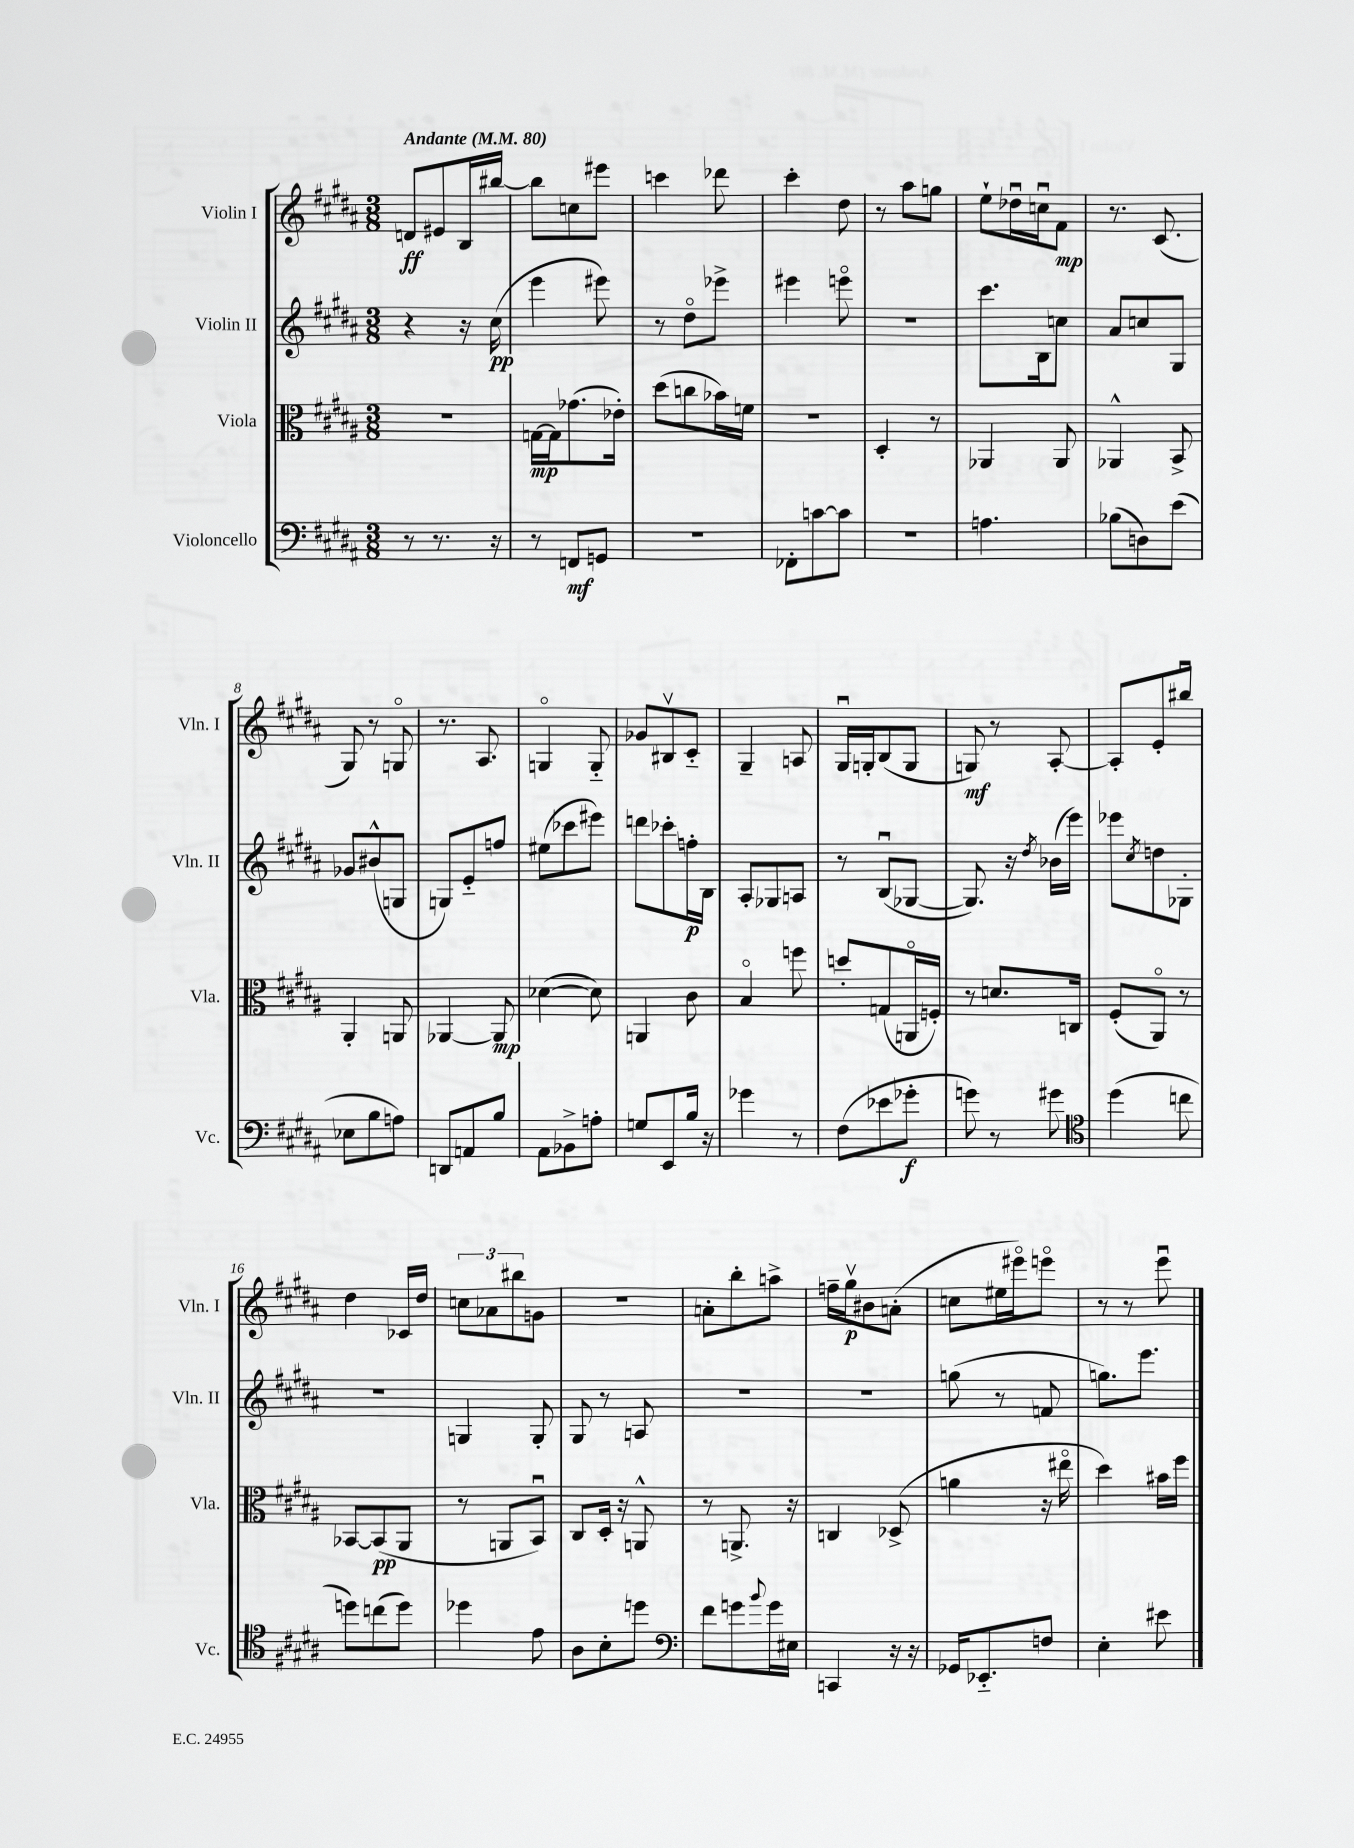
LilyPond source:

<<
\new StaffGroup <<
\new Staff = "s0" \with { instrumentName = "Violin I" shortInstrumentName = "Vln. I" } {
    \clef treble \key b \major \numericTimeSignature \time 3/8 \tempo "Andante" 4 = 80
    d'8\ff eis'8 b16 bis''16~ |
    bis''8 c''8 eis'''8 |
    c'''4 des'''8 |
    cis'''4-. dis''8 |
    r8 ais''8 g''8 |
    e''8-! des''16\downbow c''16\downbow fis'8\mp |
    r8. cis'8.( |
    gis8) r8 g8\flageolet |
    r8. ais8. |
    g4\flageolet g8-_ |
    ges'8 bis8\upbow cis'8-_ |
    gis4-- a8 |
    gis16\downbow g16-. b8( g8 |
    g8\mf) r8 ais8~-. |
    ais8-. e'8-. bis''8\downbow |
    dis''4 ces'16 dis''16 |
    \tuplet 3/2 { c''8 aes'8 bis''8 } g'8 |
    R4. |
    a'8-. b''8-. a''8-> |
    f''16-- gis''16\upbow\p bis'8 a'8-.( |
    c''8 eis''16 eis'''16\flageolet) e'''8\flageolet |
    r8 r8 e'''8\downbow \bar "|." |
}
\new Staff = "s1" \with { instrumentName = "Violin II" shortInstrumentName = "Vln. II" } {
    \clef treble \key b \major \numericTimeSignature \time 3/8
    r4 r16 cis''16\pp( |
    e'''4 eis'''8) |
    r8 dis''8\flageolet ees'''8-> |
    eis'''4 e'''8\flageolet |
    R4. |
    cis'''8. b16 c''8 |
    ais'8 c''8 gis8 |
    ges'8 bis'8-^( g8 |
    g8) e'8-_ f''8 |
    eis''8( ces'''8 eis'''8) |
    d'''8 ces'''8-. f''16-.\p b16 |
    ais8-. ges8 a8 |
    r8 b8\downbow( ges8~ |
    ges8.) r16 \acciaccatura { dis''8 } bes'16( e'''16) |
    ees'''8 \acciaccatura { cis''8 } d''8 ges8-. |
    R4. |
    g4 g8-. |
    gis8 r8 a8 |
    R4. |
    R4. |
    g''8( r8 f'8 |
    g''8.) e'''8. \bar "|." |
}
\new Staff = "s2" \with { instrumentName = "Viola" shortInstrumentName = "Vla." } {
    \clef alto \key b \major \numericTimeSignature \time 3/8
    r4. |
    g16~\mp g16 ges'8.( ees'16-.) |
    dis''8( c''8 bes'16) f'16 |
    R4. |
    dis4-. r8 |
    aes,4 aes,8 |
    aes,4-^ b,8-> |
    ais,4-. a,8 |
    aes,4~ aes,8\mp |
    des'4~( des'8) |
    a,4 cis'8 |
    b4\flageolet f''8 |
    d''8-. g8( a,16\flageolet f16-.) |
    r8 d'8. c16 |
    fis8-.( ais,8\flageolet) r8 |
    bes,8~ bes,8\pp( ais,8 |
    r8 a,8 b,8\downbow) |
    cis8 dis16-. r16 a,8-^ |
    r8 a,8.-> r16 |
    c4 des8->( |
    a'4 r16 eis''16\flageolet |
    dis''4) bis'16 fis''16 \bar "|." |
}
\new Staff = "s3" \with { instrumentName = "Violoncello" shortInstrumentName = "Vc." } {
    \clef bass \key b \major \numericTimeSignature \time 3/8
    r8 r8. r16 |
    r8 f,8\mf g,8 |
    R4. |
    fes,8-. c'8~ c'8 |
    R4. |
    a4. |
    bes8( d8) e'8( |
    ees8 b8 a8) |
    d,8 a,8 b8 |
    ais,8 bes,8-> a8-. |
    g8 e,8 b16 r16 |
    ges'4 r8 |
    fis8( ees'8 ges'8-.\f |
    g'8) r8 gis'8 |
    \clef tenor dis''4( c''8 |
    d''8) c''8( d''8) |
    des''4 e'8 |
    ais8 b8-. d''8 |
    \clef bass fis'8 g'8 \appoggiatura { b'8 } g'16 eis16 |
    c,4 r16 r16 |
    ges,16 ees,8.-_ f8 |
    e4-. eis'8 \bar "|." |
}
>>
>>
